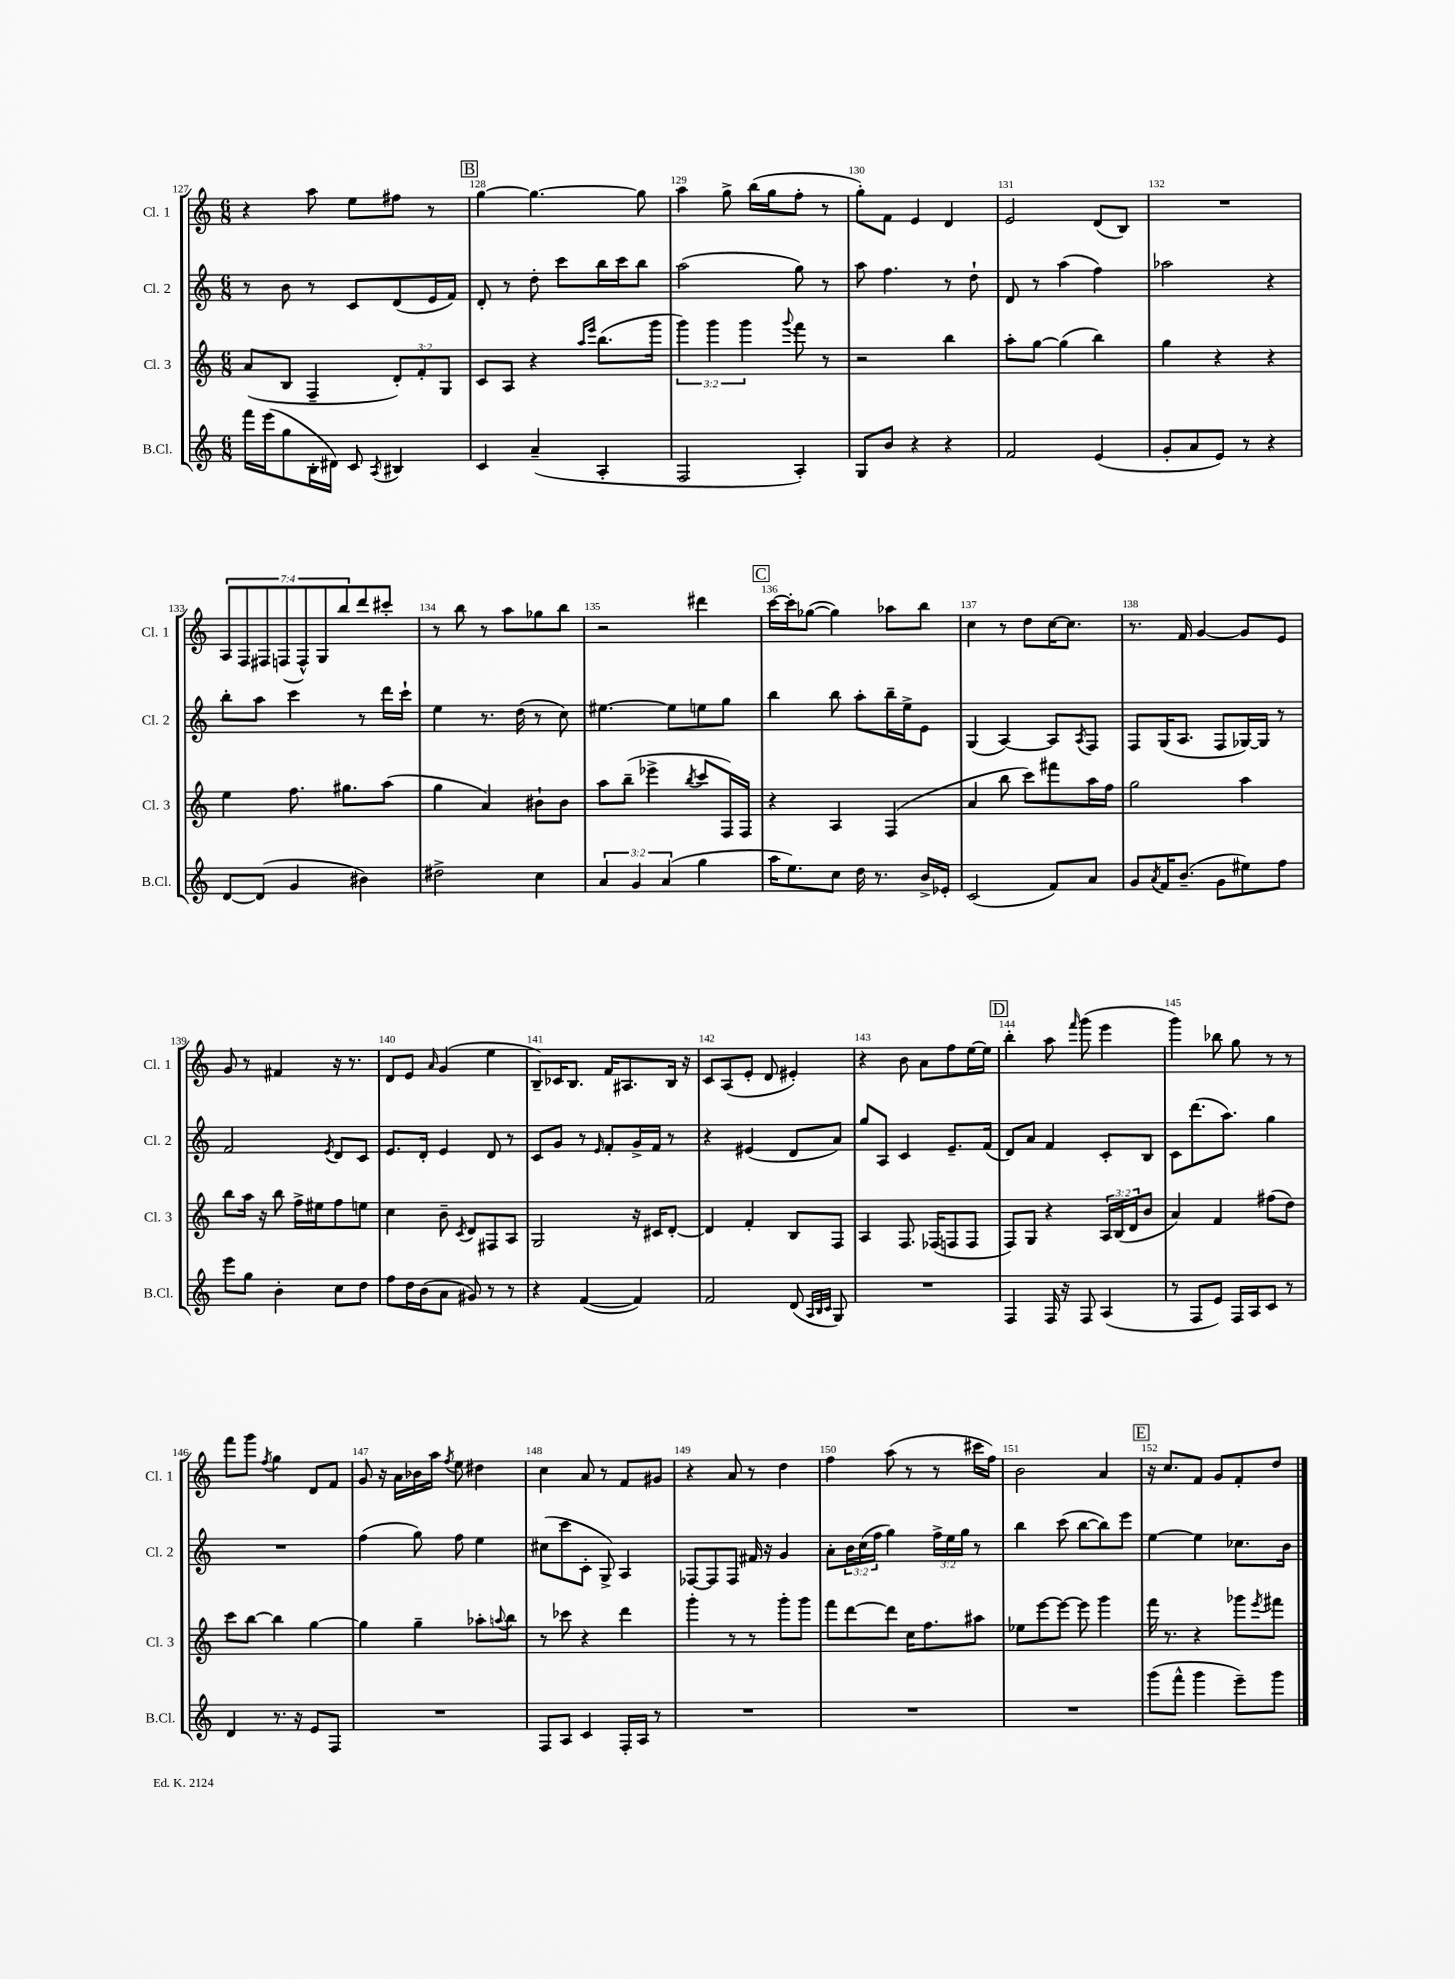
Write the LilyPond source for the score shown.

<<
\new StaffGroup <<
\new Staff = "s0" \with { instrumentName = "Cl. 1" shortInstrumentName = "Cl. 1" } {
    \clef treble \key c \major \numericTimeSignature \time 6/8 \override Staff.TupletNumber.text = #tuplet-number::calc-fraction-text
    r4 a''8 e''8 fis''8 r8 |
    \mark \markup { \box "B" } g''4~ g''4.~ g''8 |
    a''4 g''8-> b''16( g''16 f''8-. r8 |
    g''8-.) f'8 e'4 d'4 |
    e'2 d'8( b8) |
    R2. |
    \tuplet 7/4 { a8 f8 fis8 f8( f8-^) g8 b''8 } d'''8 cis'''8-. |
    r8 b''8 r8 a''8 ges''8 b''8 |
    r2 dis'''4 |
    \mark \markup { \box "C" } c'''16~ c'''16-. ges''8~( ges''4) aes''8 b''8 |
    c''4 r8 d''8 c''16~ c''8. |
    r8. f'16 g'4~ g'8 e'8 |
    g'8 r8 fis'4 r16 r8. |
    d'8 e'8 \grace { a'16 } g'4( e''4 |
    b8--) ces'16 b8. f'16 ais8. b16 r16 |
    c'8 a8( e'8-. d'8 eis'4-.) |
    r4 b'8 a'8 f''8 e''16~ e''16 |
    \mark \markup { \box "D" } b''4-. a''8 \grace { f'''16 } g'''8( e'''4 |
    g'''4) bes''8 g''8 r8 r8 |
    f'''8 g'''8 \acciaccatura { f''8 } g''4 d'8 f'8 |
    g'8 r16 a'16 bes'16 a''16 \acciaccatura { f''8 } e''8 dis''4 |
    c''4 a'8 r8 f'8 gis'8 |
    r4 a'8 r8 d''4 |
    f''4 a''8( r8 r8 cis'''16 f''16) |
    b'2 a'4 |
    \mark \markup { \box "E" } r16 c''8. f'8 g'8 f'8-. d''8 \bar "|." |
}
\new Staff = "s1" \with { instrumentName = "Cl. 2" shortInstrumentName = "Cl. 2" } {
    \clef treble \key c \major \numericTimeSignature \time 6/8 \override Staff.TupletNumber.text = #tuplet-number::calc-fraction-text
    r8 b'8 r8 c'8 d'8( e'16 f'16) |
    \mark \markup { \box "B" } d'8-. r8 d''8-. c'''8 b''16 c'''16 b''8 |
    a''2( g''8) r8 |
    a''8 f''4. r8 d''8-! |
    d'8 r8 a''4( f''4) |
    aes''2 r4 |
    b''8-. a''8 c'''4 r8 d'''16 c'''16-! |
    e''4 r8. d''16( r8 c''8) |
    eis''4.~ eis''8 e''8 g''8 |
    \mark \markup { \box "C" } b''4 b''8 a''8-. b''16-- e''16-> e'8 |
    g4( a4~) a8 \acciaccatura { a8 } f8 |
    f8 g16( a8. f8 ges16~) ges16 r8 |
    f'2 \acciaccatura { e'8 } d'8 c'8 |
    e'8. d'16-. e'4 d'8 r8 |
    c'8 g'8 r8 \grace { e'16 } f'8-. g'16-> f'16 r8 |
    r4 eis'4( d'8 a'8) |
    g''8 a8 c'4 e'8.-- f'16( |
    \mark \markup { \box "D" } d'8) a'8 f'4 c'8-. b8 |
    c'8 d'''8.( a''8.) g''4 |
    R2. |
    f''4( g''8) f''8 e''4 |
    cis''8( c'''8 c'8-. g8->) a4 |
    fes8~ fes8 fes8 fis'16 r16 g'4 |
    a'8-. \tuplet 3/2 { b'16 c''16( f''16 } g''4) \tuplet 3/2 { f''16-> e''16 g''16 } r8 |
    b''4 c'''8( b''8~ b''8) e'''8 |
    \mark \markup { \box "E" } e''4~ e''4 ces''8. b'16 \bar "|." |
}
\new Staff = "s2" \with { instrumentName = "Cl. 3" shortInstrumentName = "Cl. 3" } {
    \clef treble \key c \major \numericTimeSignature \time 6/8 \override Staff.TupletNumber.text = #tuplet-number::calc-fraction-text
    a'8( b8 f4-- \tuplet 3/2 { d'8-.) f'8-. g8 } |
    \mark \markup { \box "B" } c'8 a8 r4 \grace { a''16 e'''16 } b''8.( g'''16 |
    \tuplet 3/2 { g'''4) g'''4 g'''4 } \appoggiatura { g'''8 } f'''8 r8 |
    r2 b''4 |
    a''8-. g''8~ g''4( b''4) |
    g''4 r4 r4 |
    e''4 f''8. gis''8. a''8( |
    g''4 a'4) bis'8-! bis'8 |
    a''8 b''8--( ees'''4-> \acciaccatura { b''8 } c'''8 f16) f16 |
    \mark \markup { \box "C" } r4 a4 f4( |
    a'4 b''8 c'''8) fis'''8 a''16 f''16 |
    g''2 a''4 |
    b''8 a''16 r16 b''8 f''16-> eis''16 f''8 e''8 |
    c''4 b'8-- \acciaccatura { c'8 } d'8 fis8 a8 |
    g2 r16 cis'16 d'8~-. |
    d'4 f'4-. b8 f8 |
    a4 f8. fes16( f8 f8 |
    \mark \markup { \box "D" } f8) g8 r4 \tuplet 3/2 { a16 b16( d'16 } b'8 |
    a'4) f'4 fis''8( d''8) |
    c'''8 b''8~ b''4 g''4~ |
    g''4 g''4-- aes''8-. \appoggiatura { a''8 } b''8 |
    r8 ces'''8 r4 d'''4 |
    g'''4-. r8 r8 g'''8-. g'''8 |
    f'''8 d'''8~ d'''8 c''16 f''8. ais''8 |
    ees''8 e'''8~ e'''8~ e'''8 g'''4 |
    \mark \markup { \box "E" } f'''16 r8. r4 ges'''8 \acciaccatura { e'''8 } fis'''8 \bar "|." |
}
\new Staff = "s3" \with { instrumentName = "B.Cl." shortInstrumentName = "B.Cl." } {
    \clef treble \key c \major \numericTimeSignature \time 6/8 \override Staff.TupletNumber.text = #tuplet-number::calc-fraction-text
    f'''16 e'''16( g''8 b16-. dis'16) c'8 \acciaccatura { a8 } bis4 |
    \mark \markup { \box "B" } c'4 a'4--( a4-. |
    f2 a4-.) |
    g8 b'8 r4 r4 |
    f'2 e'4( |
    g'8-. a'8 e'8) r8 r4 |
    d'8~ d'8( g'4 bis'4) |
    dis''2-> c''4 |
    \tuplet 3/2 { a'4 g'4 a'4( } g''4 |
    \mark \markup { \box "C" } a''16 e''8.) c''8 d''16 r8. b'16-> ees'16-. |
    c'2( f'8) a'8 |
    g'8 \acciaccatura { a'8 } f'16 b'8.--( g'8 eis''8) f''8 |
    e'''8 g''8 b'4-. c''8 d''8 |
    f''8 d''16 b'16( a'8 gis'8) r8 r8 |
    r4 f'4~( f'4) |
    f'2 d'8( \grace { a32 b32 c'32 } g8) |
    R2. |
    \mark \markup { \box "D" } f4 f16 r16 f8 a4( |
    r8 f8 e'8) f16 a16 c'8 r8 |
    d'4 r8. r16 e'8 f8 |
    R2. |
    f8 a8 c'4 f16-. a16 r8 |
    R2. |
    R2. |
    R2. |
    \mark \markup { \box "E" } g'''8( f'''8-^ g'''4 e'''8--) g'''8 \bar "|." |
}
>>
>>
\layout { \context { \Score currentBarNumber = #127 \override BarNumber.break-visibility = ##(#f #t #t) barNumberVisibility = #all-bar-numbers-visible } }
